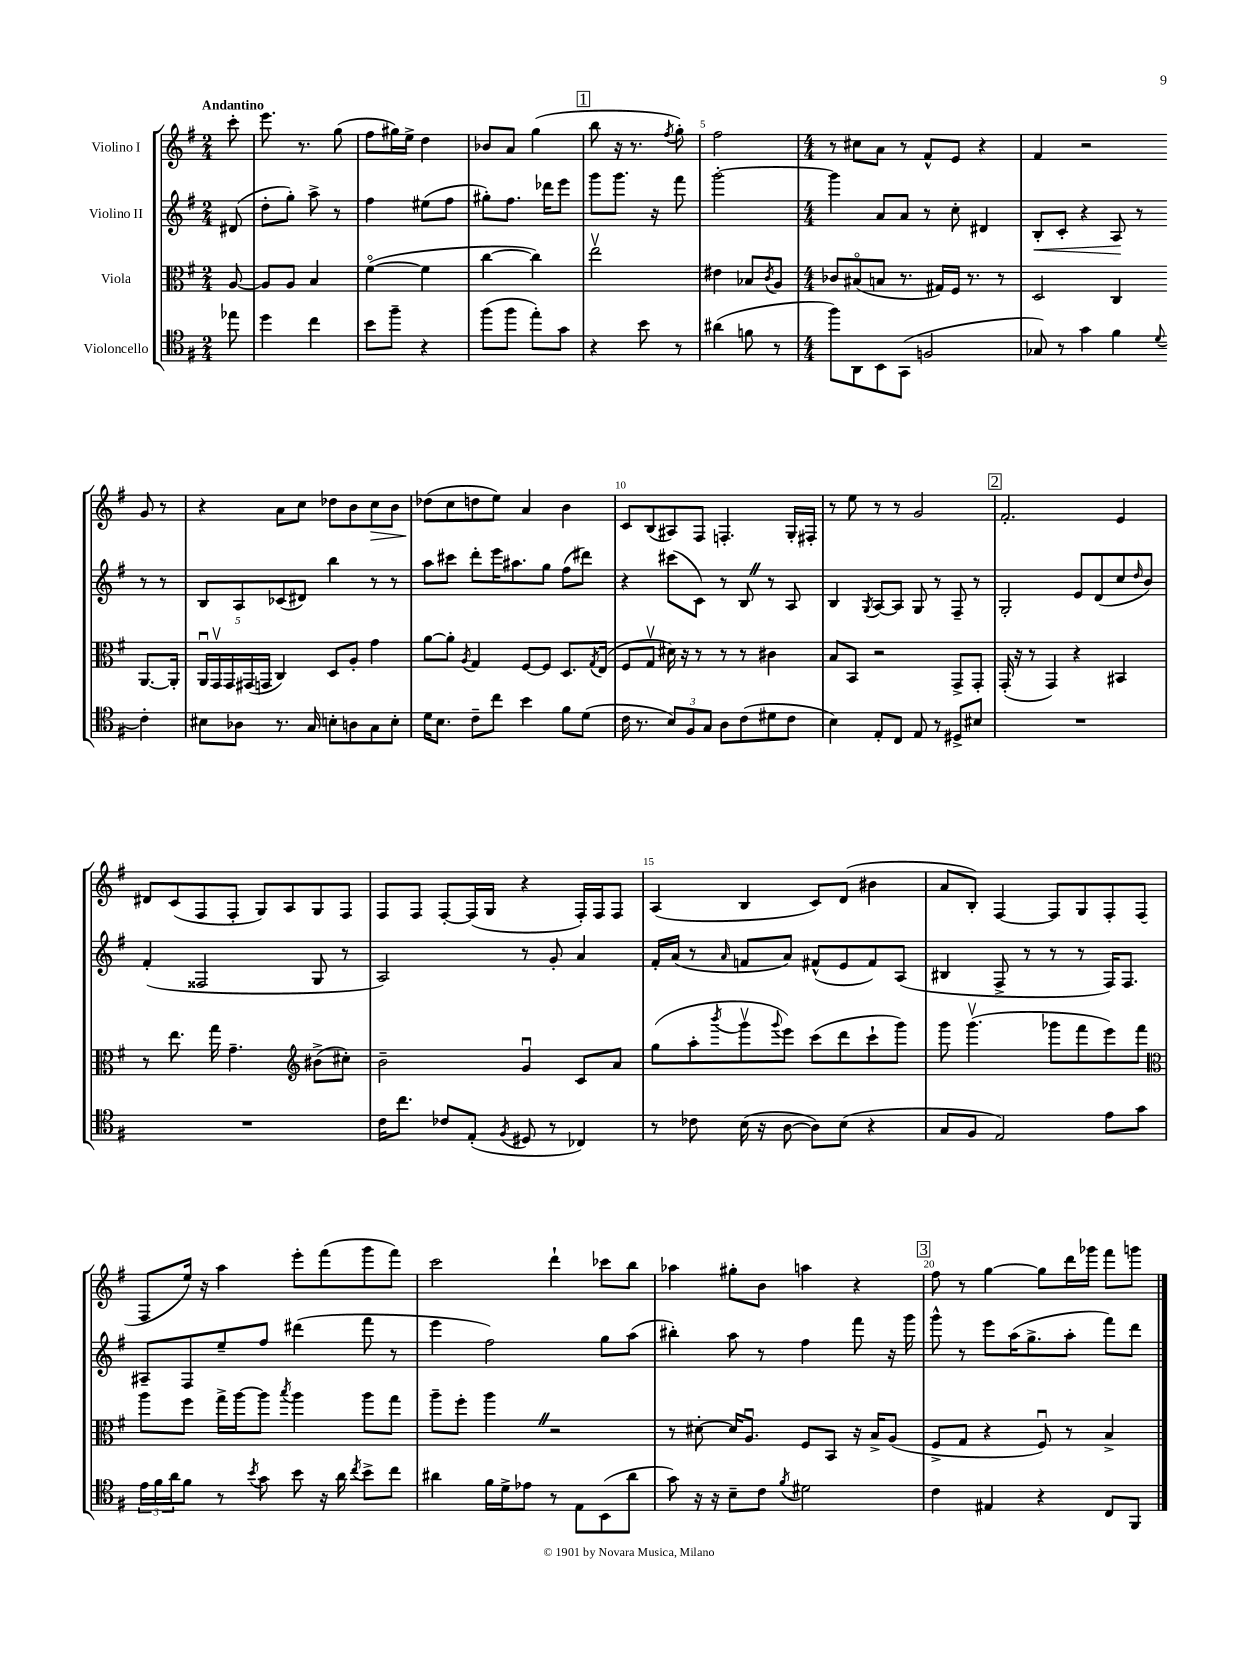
<<
\new StaffGroup <<
\new Staff = "s0" \with { instrumentName = "Violino I" } {
    \clef treble \key g \major \numericTimeSignature \time 2/4 \partial 8 \tempo "Andantino"
    c'''8-. |
    e'''8. r8. g''8( |
    fis''8 gis''16) e''16-> d''4 |
    bes'8 a'8 g''4( |
    \mark \markup { \box "1" } b''8 r16 r8. \acciaccatura { fis''8 } g''8-.) |
    fis''2 |
    \numericTimeSignature \time 4/4 r8 cis''8 a'8 r8 fis'8-^ e'8 r4 |
    fis'4 r2 g'8 r8 |
    r4 a'8 c''8 des''8 b'8 c''8\> b'8 |
    des''8\!( c''8 d''8 e''8) a'4 b'4 |
    c'8 b8( ais8) fis8 f4.-. g16-. fis16-. |
    r8 e''8 r8 r8 g'2 |
    \mark \markup { \box "2" } fis'2.-. e'4 |
    dis'8 c'8( fis8 fis8-. g8) a8 g8 fis8 |
    fis8 fis8 fis8~-. fis16( g16 r4 fis16-.) fis16 fis8 |
    a4( b4 c'8) d'8( bis'4 |
    a'8 b8-.) fis4~ fis8 g8 fis8-. fis8( |
    fis8 e''16) r16 a''4 e'''8-. fis'''8( g'''8 fis'''8) |
    c'''2 d'''4-! ces'''8 b''8 |
    aes''4 gis''8-. b'8 a''4 r4 |
    \mark \markup { \box "3" } fis''8 r8 g''4~ g''8 d'''16 ges'''16 fis'''8 g'''8 \bar "|." |
}
\new Staff = "s1" \with { instrumentName = "Violino II" } {
    \clef treble \key g \major \numericTimeSignature \time 2/4 \partial 8
    dis'8( |
    d''8-. g''8-.) a''8-> r8 |
    fis''4 eis''8( fis''8 |
    gis''8-.) fis''8. des'''16 e'''8 |
    \mark \markup { \box "1" } g'''8 g'''8. r16 fis'''8 |
    g'''2~-. |
    \numericTimeSignature \time 4/4 g'''4 a'8 a'8 r8 c''8-. dis'4 |
    b8-.\< c'8-. r4 a8\! r8 r8 r8 |
    b8 a8 ces'8( dis'8) b''4 r8 r8 |
    a''8 cis'''8 d'''8-. e'''16 ais''8. g''8 fis''8( dis'''8) |
    r4 cis'''8( c'8) r8 b8 \once \override BreathingSign.text = \markup { \musicglyph "scripts.caesura.straight" } \breathe r8 a8 |
    b4 \acciaccatura { g8 } a8~ a8 g8 r8 fis8-- r8 |
    \mark \markup { \box "2" } g2-. e'8 d'8( c''8 \grace { d''16 } b'8) |
    fis'4-.( fisis2 g8 r8 |
    a2) r8 g'8-. a'4 |
    fis'16-. a'16( r8 \grace { a'16 } f'8 a'8) fis'8-^( e'8 fis'8) a8( |
    bis4 fis8-> r8 r8 r8 fis16) fis8. |
    ais8-- fis8 e''8-- fis''8 dis'''4( fis'''8 r8 |
    e'''4 fis''2) g''8 a''8( |
    bis''4-.) a''8 r8 fis''4 fis'''8 r16 g'''16 |
    \mark \markup { \box "3" } g'''8-^ r8 e'''8 a''16( g''8.-> a''8-. fis'''8) d'''8 \bar "|." |
}
\new Staff = "s2" \with { instrumentName = "Viola" } {
    \clef alto \key g \major \numericTimeSignature \time 2/4 \partial 8
    a8~ |
    a8 a8 b4 |
    fis'4~\flageolet( fis'4 |
    c''4~ c''4) |
    \mark \markup { \box "1" } e''2\upbow |
    eis'4 bes8 \acciaccatura { c'8 } a8 |
    \numericTimeSignature \time 4/4 ces'8 bis8\flageolet( b8 r8. gis16) fis16 r8. r8 |
    d2 c4 a,8.~ a,16-. |
    \tuplet 5/4 { a,16\downbow g,16\upbow g,16 gis,16( g,16 } c4) d8 a8-. g'4 |
    a'8~ a'8-. \acciaccatura { a8 } g4 fis8~ fis8 d8. \acciaccatura { g8 } e16( |
    fis8 g8\upbow dis'16) r16 r8 r8 r8 cis'4 |
    b8 b,8 r2 g,8-> g,8-. |
    \mark \markup { \box "2" } g,16-.( r16 r8 g,4) r4 bis,4 |
    r8 e''8. g''16 g'4.-- \clef treble bis'8->( cis''8-.) |
    b'2-- g'4\downbow c'8 a'8 |
    g''8( a''8-. \acciaccatura { b'''8 } g'''8\upbow \appoggiatura { g'''8 } e'''8) c'''8( d'''8 c'''8-! g'''8) |
    g'''8 g'''4.\upbow( ges'''8 fis'''8 e'''8) fis'''8 |
    \clef alto a''8 fis''8 g''16-> a''16~ a''8 \acciaccatura { b''8 } a''4 a''8 g''8 |
    a''8-- fis''8-. a''4 \once \override BreathingSign.text = \markup { \musicglyph "scripts.caesura.straight" } \breathe r2 |
    r8 dis'8~-. dis'16 a8.\downbow fis8 b,8 r16 b16-> a8( |
    \mark \markup { \box "3" } fis8-> g8 r4 fis8\downbow) r8 b4-> \bar "|." |
}
\new Staff = "s3" \with { instrumentName = "Violoncello" } {
    \clef tenor \key g \major \numericTimeSignature \time 2/4 \partial 8
    ees''8 |
    d''4 c''4 |
    b'8 fis''8-- r4 |
    fis''8( fis''8 e''8-.) g'8 |
    \mark \markup { \box "1" } r4 b'8 r8 |
    ais'4( f'8 r8 |
    \numericTimeSignature \time 4/4 fis''8) a,8 b,8 g,8( f2 |
    ges8) r8 g'4 fis'4 \appoggiatura { d'8 } c'4-. |
    bis8 aes8 r8. g16 b8-. a8 g8 b8-. |
    d'16 b8. c'8-- c''8 b'4 fis'8 d'8( |
    c'16 r8. \tuplet 3/2 { b8) fis8 g8 } a8 c'8( dis'8 c'8 |
    b4) e8-. c8 e8 r8 dis8-> bis8 |
    \mark \markup { \box "2" } R1 |
    R1 |
    c'16 c''8. ces'8 e8-.( \acciaccatura { fis8 } dis8 r8 ces4) |
    r8 ces'8 b16( r16 a8~ a8) b8( r4 |
    g8 fis8 e2) e'8 g'8 |
    \tuplet 3/2 { e'16 fis'16 a'16 } fis'8 r8 \acciaccatura { b'8 } g'8 b'8 r16 a'16 \acciaccatura { c''8 } b'8-> c''8 |
    ais'4 fis'16 d'16-> ees'8 r8 e8 b,8( ais'8 |
    g'8) r16 r16 b8-- c'8 \acciaccatura { fis'8 } dis'2 |
    \mark \markup { \box "3" } c'4 eis4 r4 c8 fis,8 \bar "|." |
}
>>
>>
\layout { \context { \Score \override BarNumber.break-visibility = ##(#f #t #t) barNumberVisibility = #(every-nth-bar-number-visible 5) } }
